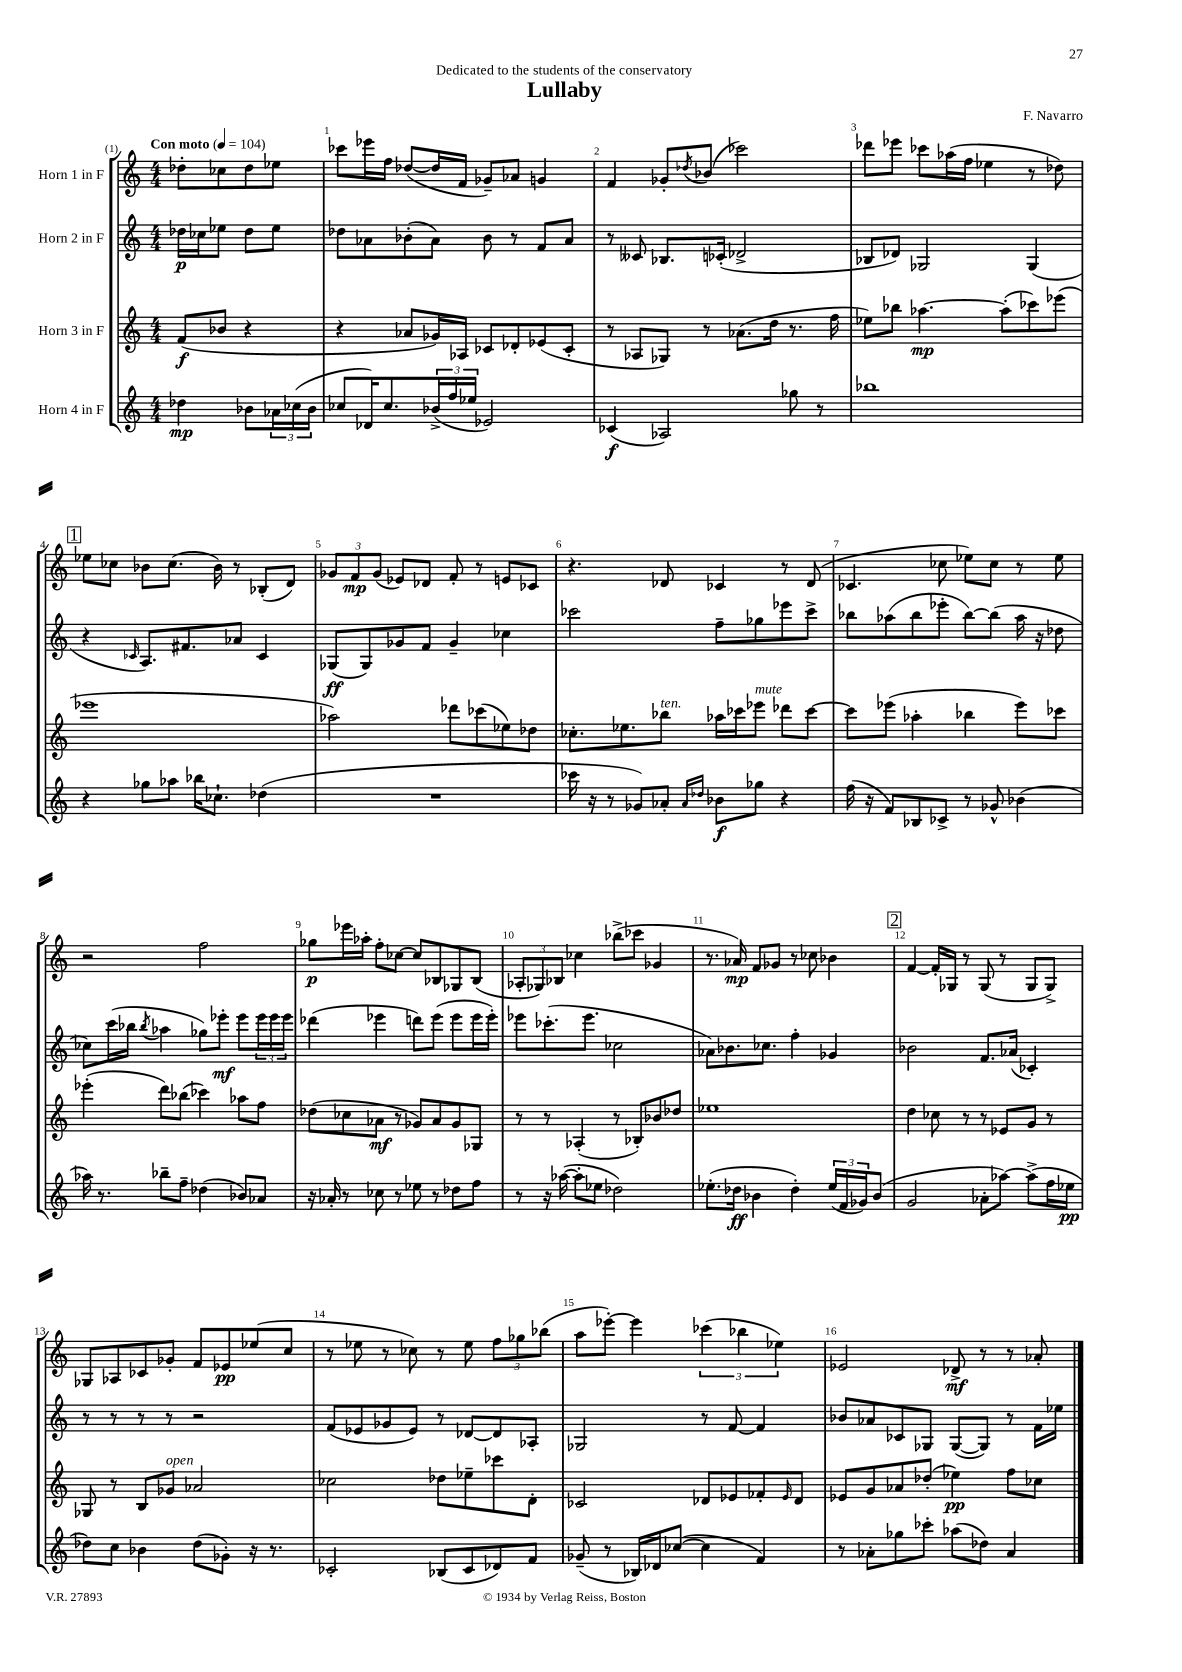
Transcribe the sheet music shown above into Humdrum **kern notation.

**kern	**kern	**kern	**kern
*staff4	*staff3	*staff2	*staff1
*clefG2	*clefG2	*clefG2	*clefG2
*k[]	*k[]	*k[]	*k[]
*M4/4	*M4/4	*M4/4	*M4/4
*MM104	*MM104	*MM104	*MM104
4dd-	(8f	16dd-	8dd-'
.	.	16cc-	.
.	8b-	8ee-	8cc-
8b-	4r	8dd-	8dd-
24a-	.	8ee-	8ee-
(24cc-	.	.	.
24b-	.	.	.
=	=	=	=
8cc-	4r	8dd-	8ccc-
16d-)	.	8a-	16eee-
8.cc-	.	.	16ff
.	8a-	(8b-'	([8dd-
(24b-^	16g-)	8a-)	16dd-]
24ff	.	.	.
.	16A-	.	16f
24ee-	.	.	.
2e-)	8c-	8b-	8g-~)
.	8d-'	8r	8a-
.	(8e-	8f	4g
.	8c-'	8a-	.
=	=	=	=
(4c-	8r	8r	4f
.	8A-	8c--	.
2A-)	8G-)	8.B-	8g-'
.	.	.	8qdd-
.	8r	.	(8b-
.	.	(16c-'	.
.	(8.a-	2d-^	2ccc-)
.	16dd	.	.
8gg-	8.r	.	.
8r	.	.	.
.	16ff	.	.
=	=	=	=
1bb-	8ee-)	8B-	8ddd-
.	8bb-	8d-)	8eee-
.	[4.aa-	2G-	8ccc-
.	.	.	(16aa-
.	.	.	16ff
.	.	.	4ee-
.	(8aa-']	.	.
.	8ccc-)	(4G-	8r
.	(8eee-	.	8dd-)
=	=	=	=
4r	1eee-	4r	8ee-
.	.	.	8cc-
.	.	16qqc-	.
8gg-	.	8.A)	8b-
8aa-	.	.	(8.cc-
.	.	8.f#	.
16bb-	.	.	.
8.cc-`	.	.	16b-)
.	.	8a-	8r
(4dd-	.	4c-	(8B-'
.	.	.	8d)
=	=	=	=
1r	2aa-)	(8G-	12g-
.	.	.	12f
.	.	8G-)	.
.	.	.	(12g-
.	.	8g-	8e-)
.	.	8f	8d-
.	8ddd-	4g-~	8f'
.	(8ccc-	.	8r
.	8ee-)	4cc-	8e
.	8dd-	.	8c-
=	=	=	=
16ccc-	8.cc-'	2ccc-	4.r
16r	.	.	.
8r	.	.	.
.	8.ee-	.	.
8g-)	.	.	.
8a-'	8bb-	.	8d-
16qqa-	.	.	.
16qqdd-	.	.	.
8b-	16aa-	8ff~	4c-
.	16ccc-	.	.
8gg-	8eee-	8gg-	.
4r	8ddd-	8eee-	8r
.	[8ccc-	8ccc-^	(8d-
=	=	=	=
(16ff	8ccc-]	8bb-	4.c-
16r	.	.	.
8f)	(8eee-	(8aa-	.
8B-	4aa-'	8bb-	.
8c-^	.	8eee-'	8cc-
8r	4bb-	[8bb-)	8ee-)
8g-^^	.	(8bb-]	8cc-
(4b-	8eee-)	16aa-	8r
.	.	16r	.
.	8ccc-	8dd-	8ee-
=	=	=	=
16aa-)	(4eee-'	8cc-)	2r
8.r	.	.	.
.	.	(16ccc	.
.	.	16bb-	.
.	.	8qbb-	.
8bb-~	8ddd)	4aa-	.
8ff~	(8bb-	.	.
(4dd-	4ccc-)	8gg-)	2ff
.	.	8eee-'	.
8b-)	8aa-	8eee-	.
8a-	8ff	24eee-	.
.	.	24eee-	.
.	.	24eee-	.
=	=	=	=
16r	(8dd-	(4ddd-	8gg-
16a-'	.	.	.
8r	8cc-	.	16eee-
.	.	.	16aa-'
8cc-	8a-	4eee-	8ff'
8r	8r	.	[8cc-
8ee-	8g-)	8ddd)	8cc-]
8r	8a-	(8eee-	8B-
8dd-	8g-	8eee-	8G-
8ff	8G-	16eee-	(8B-
.	.	16eee-')	.
=	=	=	=
8r	8r	8eee-	12A-'
.	.	.	12G-)
16r	8r	(8.ccc-'	.
.	.	.	12B-
([16aa-	.	.	.
8aa-']	(4A-'	.	4cc-
.	.	8.eee-	.
8ee-	.	.	.
2dd-)	8r	2cc-	(8bb-^
.	8B-')	.	8ccc-
.	8b-	.	4g-
.	8dd-	.	.
=	=	=	=
(8.ee-'	1ee-	8a-)	8.r
.	.	8.b-	.
16dd-	.	.	16a-)
4b-	.	.	8f
.	.	8.cc-	.
.	.	.	8g-
4dd-')	.	4ff'	8r
.	.	.	8cc-
(24ee-	.	4g-	4b-
24f	.	.	.
24g-)	.	.	.
(8b-	.	.	.
=	=	=	=
2g	4dd	2b-	[4f
.	8cc-	.	16f']
.	.	.	16G-
.	8r	.	8r
8a-'	8r	8.f	(8G-
[8aa-)	8e-	.	8r
.	.	(16a-	.
(8aa-^]	8g	4c-')	8G-
16ff	8r	.	8G-^)
16ee-	.	.	.
=	=	=	=
8dd-)	8G-	8r	8G-
8cc	8r	8r	8A-
4b-	8B	8r	8c-
.	8g-	8r	8g-'
(8dd-	2a-	2r	8f
8g-')	.	.	8e-
16r	.	.	(8ee-
8.r	.	.	.
.	.	.	8cc
=	=	=	=
2c-'	2cc-	(8f	8r
.	.	8e-	8ee-
.	.	8g-	8r
.	.	8e-)	8cc-)
(8B-	8dd-	8r	8r
8c-	8ee-~	[8d-	8ee-
8d-)	8ccc-	8d-]	12ff
.	.	.	12gg-
8f	8d'	8A-'	.
.	.	.	(12bb-
=	=	=	=
(8g-~	2c-	2G-	8aa
8r	.	.	[8eee-')
16B-)	.	.	4eee-]
16d-	.	.	.
([8cc-	.	.	.
4cc-]	8d-	8r	(6ccc-
.	8e-	[8f	.
.	.	.	6bb-
4f)	8f-'	4f]	.
.	.	.	6ee-)
.	16qqe-	.	.
.	8d-	.	.
=	=	=	=
8r	8e-	8b-	2e-
8a-'	8g	8a-	.
8gg-	8a-	8c-	.
8ccc-'	(8dd-'	8G-	.
(8aa-	4ee-)	([8G-	8d-^
8dd-)	.	8G-])	8r
4a-	8ff	8r	8r
.	8cc-	16f	8a-'
.	.	16ee-	.
==	==	==	==
*-	*-	*-	*-
